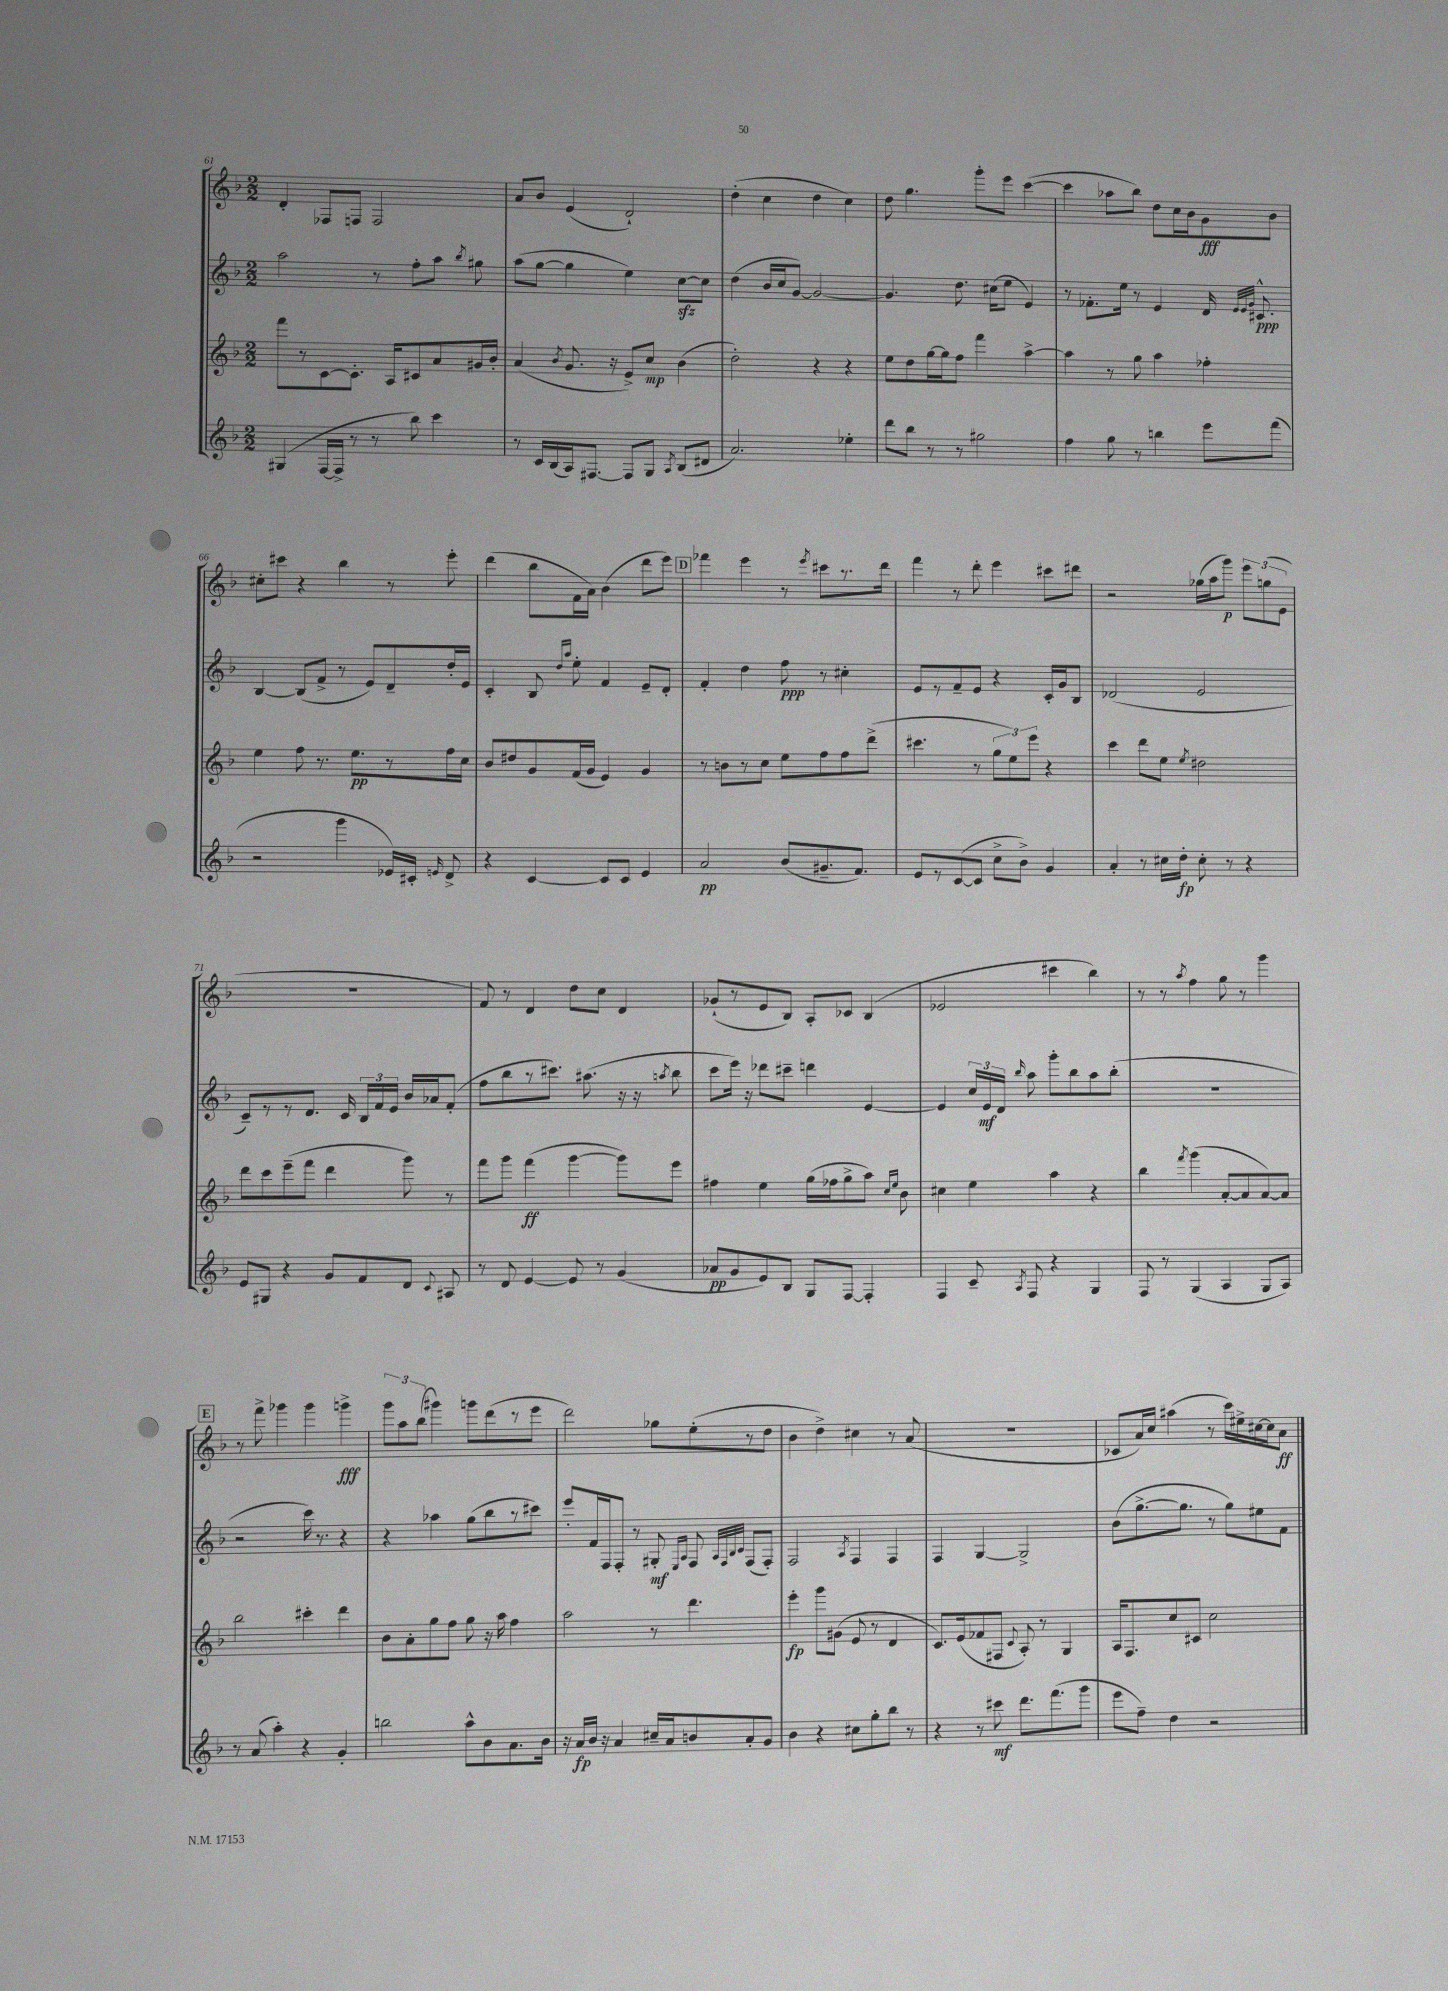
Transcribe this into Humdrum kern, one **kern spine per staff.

**kern	**dynam	**kern	**dynam	**kern	**dynam	**kern	**dynam
*part4	*part4	*part3	*part3	*part2	*part2	*part1	*part1
*staff4	*staff4	*staff3	*staff3	*staff2	*staff2	*staff1	*staff1
*clefG2	*	*clefG2	*	*clefG2	*	*clefG2	*
*k[b-]	*	*k[b-]	*	*k[b-]	*	*k[b-]	*
*M2/2	*	*M2/2	*	*M2/2	*	*M2/2	*
=61	=61	=61	=61	=61	=61	=61	=61
(4G#X/	.	8fff\L	.	2aa\	.	4d'/	.
.	.	8r	.	.	.	.	.
[16F/LL	.	[8c\	.	.	.	8F-X/L	.
16F^/JJ]	.	.	.	.	.	.	.
8r	.	8.c'\J]	.	.	.	8Fn/J	.
8r	.	.	.	8r	.	2F/	.
.	.	16A/KL	.	.	.	.	.
8bb-\)	.	8c#X/	.	8ff'\L	.	.	.
4ccc\	.	8a/	.	8aa\J	.	.	.
.	.	.	.	8qbb-/	.	.	.
.	.	16g#X/L	.	8gg#X\	.	.	.
.	.	16b-'/JJ	.	.	.	.	.
=62	=62	=62	=62	=62	=62	=62	=62
8r	.	(4a/	.	(8aa\L	.	8a/L	.
16c/LL	.	.	.	[8gg\J	.	8b-/J	.
(16B-/	.	.	.	.	.	.	.
.	.	8qb-/	.	.	.	.	.
16A/J)	.	8.g/	.	4gg\]	.	(4e/	.
[8.F#X/J	.	.	.	.	.	.	.
.	.	16r	.	.	.	.	.
8F#/L]	.	8e^/L)	.	4ee\)	.	2d`/)	.
8G/J	.	8cc/J	mp	.	.	.	.
8qA/	.	.	.	.	.	.	.
(8B-/L	.	(4b-\	.	[8cczz\L	.	.	.
8d#X/J	.	.	.	8cc\J]	.	.	.
=63	=63	=63	=63	=63	=63	=63	=63
2.a/)	.	2dd'\)	.	(4dd\	.	(4dd'\	.
.	.	.	.	16b-/LL	.	4cc\	.
.	.	.	.	16cc/J	.	.	.
.	.	.	.	[8g/J)	.	.	.
.	.	4r	.	2g/_	.	4dd\	.
4ee-X'\	.	4r	.	.	.	4cc\)	.
=64	=64	=64	=64	=64	=64	=64	=64
8ddd\L	.	8ee\L	.	4.g/]	.	8dd\	.
8bb-\J	.	8dd\	.	.	.	4.gg\	.
8r	.	[16gg\L	.	.	.	.	.
.	.	16gg\J]	.	.	.	.	.
8r	.	8ff\J	.	8.dd\	.	.	.
2gg#X\	.	4fff\	.	.	.	8ggg'\L	.
.	.	.	.	(16cc#X\KL	.	.	.
.	.	.	.	8ee\J	.	8eee\J	.
.	.	[4aa^\	.	4e/)	.	([4ccc\	.
=65	=65	=65	=65	=65	=65	=65	=65
4ff\	.	4aa\]	.	8r	.	4ccc\]	.
.	.	.	.	8.f-X'\L	.	.	.
8gg\	.	8r	.	.	.	8aa-X\L	.
.	.	.	.	16ee\Jk	.	.	.
8r	.	8gg\	.	8r	.	8bb-\J)	.
4bbn\	.	4aa\	.	4e/	.	8dd\L	.
.	.	.	.	.	.	16cc\L	.
.	.	.	.	.	.	16b-\J	.
8eee\L	.	4ff-X'\	.	16d/	.	8g\	fff
.	.	.	.	32qqe/LLL	.	.	.
.	.	.	.	32qqe/	.	.	.
.	.	.	.	32qqg/JJJ	.	.	.
.	.	.	.	8.c#X^^/	ppp	.	.
(8fff\J	.	.	.	.	.	8b-\J	.
!!LO:LB:g=z
=66	=66	=66	=66	=66	=66	=66	=66
2r	.	4ee\	.	[4B-/	.	8cc#X'\L	.
.	.	.	.	.	.	8ccc#X\J	.
.	.	8ff\	.	(8B-/L]	.	4r	.
.	.	8.r	.	8f^/J	.	.	.
4ggg\	.	.	.	8r	.	4bb-\	.
.	.	8.ee\L	pp	.	.	.	.
.	.	.	.	8e/L)	.	.	.
16e-X/LL)	.	8r	.	8d~/	.	8r	.
16c#X'/JJ	.	.	.	.	.	.	.
16qqen/	.	.	.	.	.	.	.
8d^/	.	16ff\L	.	16dd'/L	.	8eee'\	.
.	.	16cc\JJ	.	16e/JJ	.	.	.
=67	=67	=67	=67	=67	=67	=67	=67
4r	.	8b-/L	.	4c'/	.	(4ddd\	.
.	.	8dd#X/	.	.	.	.	.
[4c/	.	8g/	.	8B-/	.	8bb-\L	.
.	.	.	.	16qqdd/LL	.	.	.
.	.	.	.	16qqaa/JJ	.	.	.
.	.	(16f/L	.	8ee'\	.	16f\L	.
.	.	16g/JJ	.	.	.	16a\JJ)	.
8c/L]	.	4e/)	.	4f/	.	(4b-\	.
8c/J	.	.	.	.	.	.	.
4e/	.	4g/	.	8e~/L	.	8ddd\L	.
.	.	.	.	8d'/J	.	8eee\J)	.
!!LO:REH:place=s1:t=D
=68	=68	=68	=68	=68	=68	=68	=68
2a/	pp	8r	.	4f'/	.	4fff-X\	.
.	.	8bn\L	.	.	.	.	.
.	.	8r	.	4dd\	.	4eee\	.
.	.	8cc\J	.	.	.	.	.
(8b-/L	.	8ee\L	.	8ff\	ppp	8r	.
.	.	.	.	.	.	8qeee/	.
8.g#X~/	.	8ff\	.	8r	.	8ccc#X\L	.
.	.	8ff\	.	4cc#X'\	.	8.r	.
8.f/J)	.	.	.	.	.	.	.
.	.	(8ddd^\J	.	.	.	.	.
.	.	.	.	.	.	16ddd\Jk	.
=69	=69	=69	=69	=69	=69	=69	=69
8e/L	.	4.ccc#X\	.	8e/L	.	4fff\	.
8r	.	.	.	8r	.	.	.
([8c/	.	.	.	8f~/	.	8r	.
8c/J]	.	8r	.	8e/J	.	8ddd'\	.
8cc^\L	.	12gg\L	.	4r	.	4eee\	.
.	.	12ee\)	.	.	.	.	.
8b-^\J)	.	.	.	.	.	.	.
.	.	12eee\J	.	.	.	.	.
4g/	.	4r	.	16c'/LL	.	8ccc#X\L	.
.	.	.	.	16g/J	.	.	.
.	.	.	.	8B-/J	.	8ddd#X\J	.
=70	=70	=70	=70	=70	=70	=70	=70
4a'/	.	4ccc\	.	(2d-X/	.	2r	.
8r	.	8ddd\L	.	.	.	.	.
16cc#X\LL	.	8ee\J	.	.	.	.	.
16dd'\JJ	fp	.	.	.	.	.	.
.	.	8qee/	.	.	.	.	.
8cc#'\	.	2dd#X\	.	2e/	.	(16gg-X\LL	.
.	.	.	.	.	.	16aa\J	.
8r	.	.	.	.	.	8ggg\J)	p
4r	.	.	.	.	.	12eee\L	.
.	.	.	.	.	.	(12ggn\	.
.	.	.	.	.	.	12e\J	.
!!LO:LB:g=z
=71	=71	=71	=71	=71	=71	=71	=71
8e/L	.	8ddd\L	.	8c~/L)	.	1r	.
8G#X/J	.	8ccc\	.	8r	.	.	.
4r	.	(8eee~\	.	8r	.	.	.
.	.	8fff\J	.	8.d/J	.	.	.
8g/L	.	4ddd\	.	.	.	.	.
.	.	.	.	16c/	.	.	.
8f/	.	.	.	24B-/LL	.	.	.
.	.	.	.	24f/	.	.	.
.	.	.	.	24e/JJ	.	.	.
8d/J	.	8ggg\)	.	16b-/LL	.	.	.
.	.	.	.	16a-X/J	.	.	.
8qqc/	.	.	.	.	.	.	.
8A#X/	.	8r	.	(8f'/J	.	.	.
=72	=72	=72	=72	=72	=72	=72	=72
8r	.	8fff\L	.	8ff\L	.	8f/)	.
8d/	.	8ggg\J	.	8bb-\	.	8r	.
[4e/	.	(4fff\	ff	8r	.	4d/	.
.	.	.	.	8.ccc#X\J)	.	.	.
8e/]	.	[4ggg\	.	.	.	8dd\L	.
.	.	.	.	(8.aa#X\	.	.	.
8r	.	.	.	.	.	8cc\J	.
(4g/	.	8ggg\L])	.	16r	.	4d/	.
.	.	.	.	16r	.	.	.
.	.	.	.	8qaan/	.	.	.
.	.	8eee\J	.	8bb-\	.	.	.
=73	=73	=73	=73	=73	=73	=73	=73
8a-X/L	pp	4ff#X\	.	8ccc\L	.	(8g-X`/L	.
8g/	.	.	.	16eee\Jk)	.	8r	.
.	.	.	.	16r	.	.	.
8e/)	.	4ee\	.	8ddd-X\L	.	8e/	.
8B-/J	.	.	.	8ccc#X~\J	.	8B-/J)	.
8G/L	.	(16gg\LL	.	4dddn\	.	8A'/L	.
.	.	16ff-X\J	.	.	.	.	.
[8F/J	.	8gg^\	.	.	.	8c-X/J	.
4F'/]	.	8aa\J)	.	[4e/	.	(4B-/	.
.	.	16qqcc/LL	.	.	.	.	.
.	.	16qqee/JJ	.	.	.	.	.
.	.	8b-\	.	.	.	.	.
=74	=74	=74	=74	=74	=74	=74	=74
4F/	.	4cc#X\	.	4e/]	.	2e-X/	.
8c~/	.	4ee\	.	24cc/LL	.	.	.
.	.	.	.	24e/	mf	.	.
.	.	.	.	24d/JJ	.	.	.
8qA/	.	.	.	16qqbb-/	.	.	.
8F/	.	.	.	8aa\	.	.	.
4r	.	4aa\	.	8ggg'\L	.	4ccc#X\	.
.	.	.	.	8bb-\	.	.	.
4G/	.	4r	.	8aa\	.	4bb-\)	.
.	.	.	.	(8bb-'\J	.	.	.
=75	=75	=75	=75	=75	=75	=75	=75
8F/	.	4bb-\	.	1r	.	8r	.
8r	.	.	.	.	.	8r	.
.	.	8qfff/	.	.	.	8qaa/	.
(4G/	.	(4ggg\	.	.	.	4ff\	.
4A/	.	[8a'/L	.	.	.	8gg\	.
.	.	8a/]	.	.	.	8r	.
8G/L	.	[8a/)	.	.	.	4ggg\	.
8A/J)	.	8a/J]	.	.	.	.	.
!!LO:LB:g=z
!!LO:REH:place=s1:t=E
=76	=76	=76	=76	=76	=76	=76	=76
8r	.	2bb-\	.	2r	.	8r	.
(8a/	.	.	.	.	.	8fff^\	.
4aa'\)	.	.	.	.	.	4ggg-X\	.
4r	.	4ccc#X'\	.	16ccc\)	.	4ggg-\	.
.	.	.	.	8.r	.	.	.
4g'/	.	4ddd\	.	4r	.	4gggn^\	fff
=77	=77	=77	=77	=77	=77	=77	=77
2bbn\	.	8b-\L	.	4r	.	12ggg\L	.
.	.	.	.	.	.	12aa\	.
.	.	8a'\	.	.	.	.	.
.	.	.	.	.	.	(12bb-\J	.
.	.	8gg\	.	4aa-X\	.	4ggg#X\)	.
.	.	8ff\J	.	.	.	.	.
8aa^^\L	.	8gg\	.	(8gg\L	.	8gggn\L	.
8b-\	.	16r	.	8bb-\	.	(8ddd\	.
.	.	16aa\	.	.	.	.	.
8.a\	.	4ff\	.	8r	.	8r	.
.	.	.	.	8ccc#X\J)	.	8eee\J	.
16b-\Jk	.	.	.	.	.	.	.
=78	=78	=78	=78	=78	=78	=78	=78
16r	.	2aa\	.	8eee'/L	.	2ddd\)	.
16a/LL	fp	.	.	.	.	.	.
16b-/JJ	.	.	.	16f/L	.	.	.
16r	.	.	.	16F/J	.	.	.
4a/	.	.	.	8F'/J	.	.	.
.	.	.	.	8r	.	.	.
16cc#X~/LL	.	8r	.	8G#X'/	mf	8gg-X\L	.
16a/J	.	.	.	.	.	.	.
.	.	.	.	16qqE/LL	.	.	.
.	.	.	.	16qqA/JJ	.	.	.
8bn/	.	4.ddd\	.	8F/	.	(8ee'\	.
.	.	.	.	32qqA/LLL	.	.	.
.	.	.	.	32qqF/	.	.	.
.	.	.	.	32qqB-/	.	.	.
.	.	.	.	32qqc/JJJ	.	.	.
8a'/	.	.	.	(8F/L	.	8r	.
8g/J	.	.	.	8F'/J)	.	8dd\J	.
=79	=79	=79	=79	=79	=79	=79	=79
4b-\	.	4eee'\	fp	2F/	.	4b-\	.
4r	.	8ggg\L	.	.	.	4dd^\)	.
.	.	(8g#X\J	.	.	.	.	.
.	.	.	.	8qA/	.	.	.
8cc#X\L	.	8e/	.	4F/	.	4cc#X\	.
8gg'\	.	8r	.	.	.	.	.
8bb-\J	.	4d/	.	4F/	.	8r	.
8r	.	.	.	.	.	(8a/	.
=80	=80	=80	=80	=80	=80	=80	=80
4r	.	8.c/L)	.	4F/	.	1r	.
.	.	(16e/k	.	.	.	.	.
8r	.	8f-X/	.	[4G/	.	.	.
8ccc#X\	mf	8F#X/J	.	.	.	.	.
.	.	8qqc/	.	.	.	.	.
8.ddd\L	.	8A'/)	.	2G^/]	.	.	.
.	.	8r	.	.	.	.	.
(8.fff\	.	.	.	.	.	.	.
.	.	4G/	.	.	.	.	.
8ggg\J	.	.	.	.	.	.	.
=81	=81	=81	=81	=81	=81	=81	=81
8eee\L	.	16A/KL	.	(8b-\L	.	8c-X/L	.
.	.	8.F/	.	.	.	.	.
8ff~\J)	.	.	.	[8.gg^\	.	16a/L)	.
.	.	.	.	.	.	16cc/JJ	.
4dd\	.	8cc/	.	.	.	(4aa#X\	.
.	.	.	.	8.gg\J]	.	.	.
.	.	8c#X/J	.	.	.	.	.
2r	.	2cc\	.	8r	.	8r	.
.	.	.	.	8gg\L)	.	16ccc\LL)	.
.	.	.	.	.	.	16ee#X^\	.
.	.	.	.	8ee#X\	.	[16cc#X\	.
.	.	.	.	.	.	16cc#\J]	.
.	.	.	.	8f\J	.	8a\J	ff
==	==	==	==	==	==	==	==
*-	*-	*-	*-	*-	*-	*-	*-
